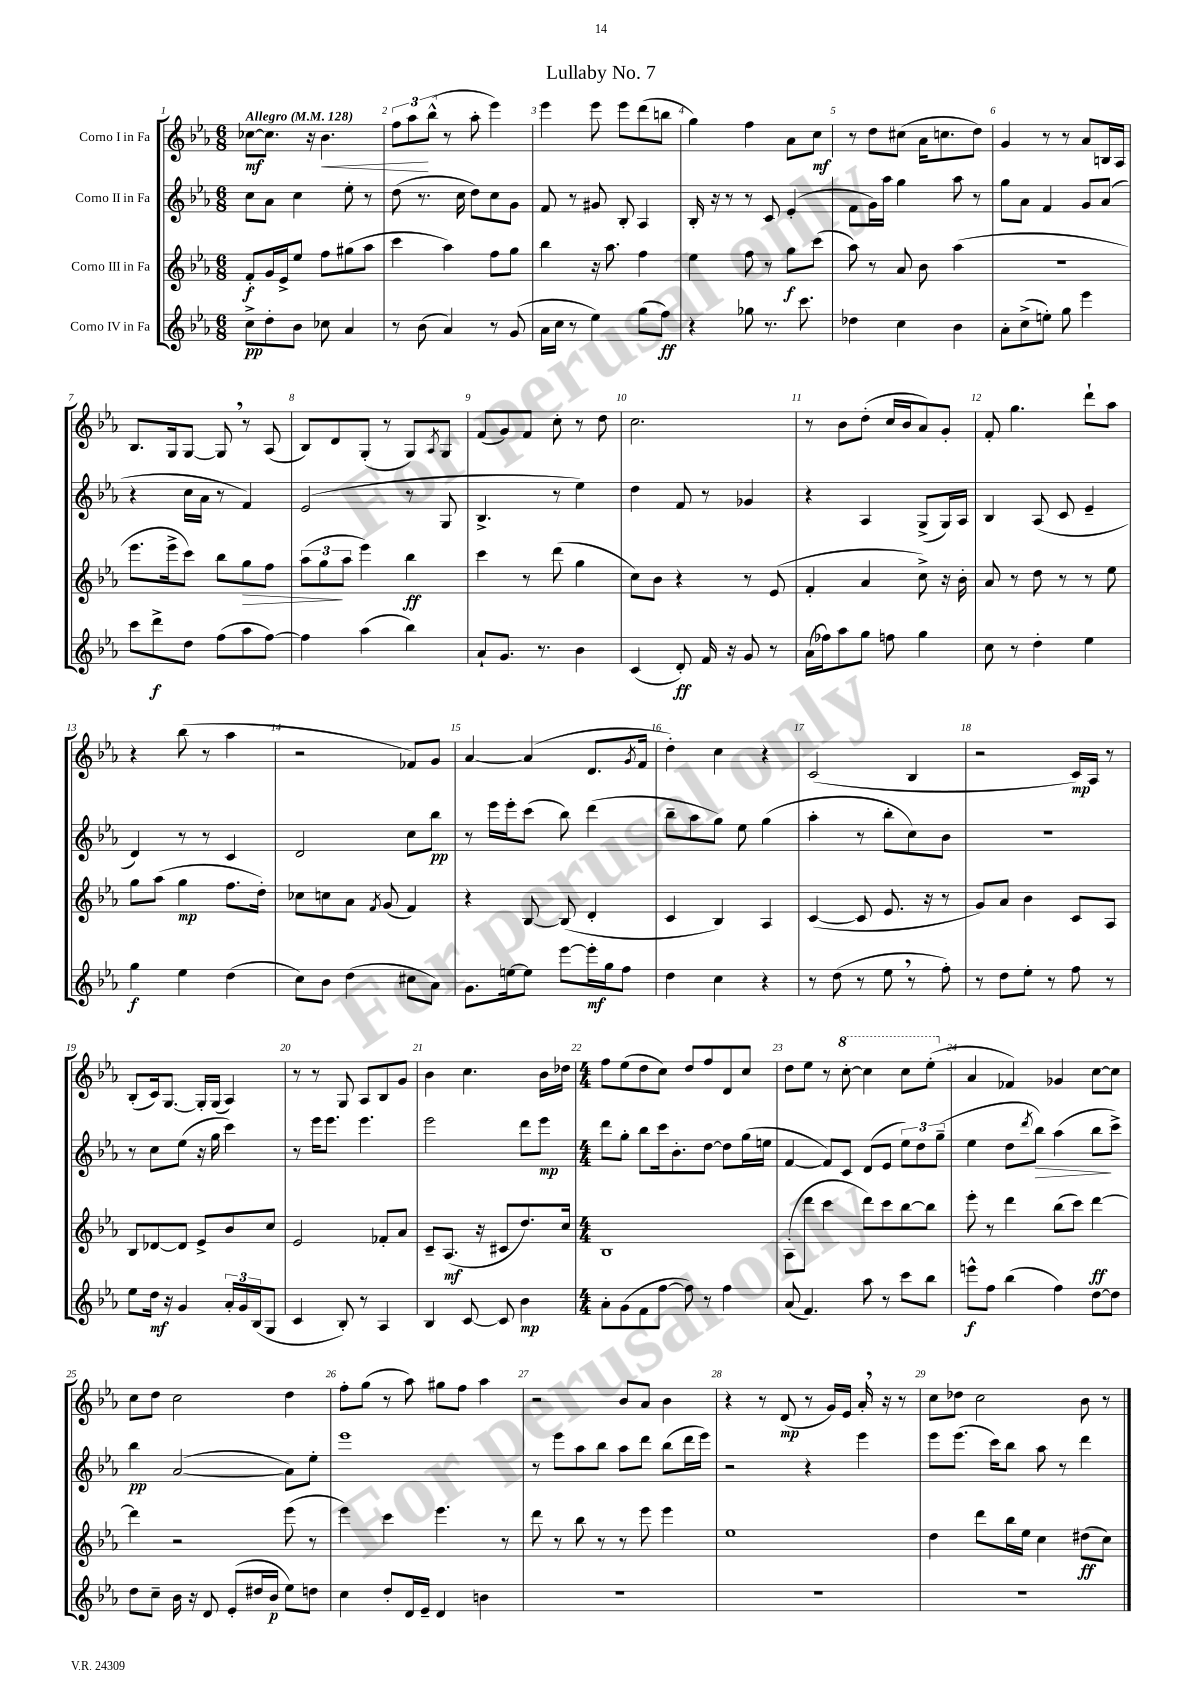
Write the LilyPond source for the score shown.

\header { title = "Lullaby No. 7" }
<<
\new StaffGroup <<
\new Staff = "s0" \with { instrumentName = "Corno I in Fa" } {
    \clef treble \key ees \major \numericTimeSignature \time 6/8 \tempo "Allegro" 4 = 128
    ces''8~\mf ces''8. r16 bes'4.\< |
    \tuplet 3/2 { f''8 aes''8\! bes''8-^( } r8 aes''8-. ees'''4) |
    ees'''4 ees'''8 ees'''8 d'''8( b''8 |
    g''4) f''4 aes'8 c''8\mf |
    r8 d''8 cis''8( aes'16 c''8. d''8) |
    g'4 r8 r8 aes'8 b16 aes16 |
    bes8. g16 g8~ g8 \breathe r8 aes8( |
    bes8) d'8 g8-.( r8 g8) \acciaccatura { aes8 } g8 |
    f'8( g'8) f'8 c''8-. r8 d''8 |
    c''2. |
    r8 bes'8 d''8-.( c''16 bes'16 aes'8) g'8-. |
    f'8-. g''4. d'''8-! aes''8 |
    r4 bes''8( r8 aes''4 |
    r2 fes'8) g'8 |
    aes'4~ aes'4( d'8. \acciaccatura { g'8 } f'16 |
    d''4-.) c''4 r4 |
    c'2( bes4 |
    r2 c'16\mp) aes16 r8 |
    bes8-.( c'16) g8.~ g16-. g16( aes4) |
    r8 r8 g8 aes8 bes8 g'8 |
    bes'4 c''4. bes'16 des''16 |
    \numericTimeSignature \time 4/4 f''8 ees''8( d''8 c''8) d''8 f''8 d'8 c''8 |
    d''8 ees''8 r8 \ottava #1 c'''8~-. c'''4 c'''8 ees'''8-.( \ottava #0 |
    aes'4 fes'4) ges'4 c''8~ c''8 |
    c''8 d''8 c''2 d''4 |
    f''8-. g''8( r8 aes''8) gis''8 f''8 aes''4 |
    r2 bes'8 aes'8 bes'4 |
    r4 r8 d'8\mp( r8 g'16) ees'16 aes'16-. \breathe r16 r8 |
    c''8 des''8 c''2 bes'8 r8 \bar "|." |
}
\new Staff = "s1" \with { instrumentName = "Corno II in Fa" } {
    \clef treble \key ees \major \numericTimeSignature \time 6/8
    c''8 aes'8 c''4 ees''8-. r8 |
    d''8( r8. c''16 d''8) c''8 g'8 |
    f'8 r8 gis'8 bes8-. aes4 |
    bes16-. r16 r8 r8 c'8 ees'4-.( |
    f'8 g'16) aes''16 g''4 aes''8 r8 |
    g''8 aes'8 f'4 g'8 aes'8( |
    r4 c''16 aes'16 r8 f'4) |
    ees'2( r8 g8 |
    bes4.-> r8 ees''4) |
    d''4 f'8 r8 ges'4 |
    r4 aes4 g8->( g16) aes16 |
    bes4 aes8( c'8 ees'4-- |
    d'4) r8 r8 c'4 |
    d'2 c''8 bes''8\pp |
    r8 ees'''16 ees'''16-. c'''8( bes''8) d'''4( |
    bes''8-- aes''8 g''8) ees''8 g''4( |
    aes''4-. r8 bes''8-. c''8) bes'8 |
    R2. |
    r8 c''8 ees''8( r16 g''16 c'''4) |
    r8 ees'''16 ees'''8. ees'''4. |
    ees'''2 d'''8 ees'''8\mp |
    \numericTimeSignature \time 4/4 d'''8 g''8-. bes''8 c'''16 bes'8.-. d''8~ d''8 g''16( e''16 |
    f'4~ f'8) c'8 d'8( ees'8 \tuplet 3/2 { ees''8) d''8 g''8--( } |
    ees''4 d''8 \acciaccatura { d'''8 } bes''8\>) aes''4( bes''8\! c'''8->) |
    bes''4\pp aes'2~( aes'8) ees''8-. |
    ees'''1 |
    r8 ees'''8 aes''8 bes''8 aes''8 d'''8 bes''8( d'''16 ees'''16) |
    r2 r4 ees'''4 |
    ees'''8 ees'''8.( c'''16) bes''8 aes''8 r8 d'''4 \bar "|." |
}
\new Staff = "s2" \with { instrumentName = "Corno III in Fa" } {
    \clef treble \key ees \major \numericTimeSignature \time 6/8
    f'8-.\f g'16 ees'16-> ees''8 f''8 gis''8( aes''8 |
    c'''4 aes''4) f''8 g''8 |
    bes''4 r16 aes''8. f''4 |
    ees''4 f''8 r8 g''8\f c'''8( |
    aes''8) r8 aes'8 bes'8 aes''4( |
    R2. |
    ees'''8. ees'''16-> c'''8) bes''8 g''8\> f''8 |
    \tuplet 3/2 { aes''8( g''8\! aes''8 } ees'''4) bes''4\ff |
    c'''4 r8 d'''8( g''4 |
    c''8) bes'8 r4 r8 ees'8( |
    f'4-. aes'4 c''8->) r16 bes'16-. |
    aes'8 r8 d''8 r8 r8 ees''8 |
    g''8 aes''8( g''4\mp f''8. d''16-.) |
    ces''8 c''8 aes'8 \acciaccatura { f'8 } g'8( f'4) |
    r4 bes8~ bes8( d'4-. |
    c'4 bes4) aes4 |
    c'4~( c'8 ees'8. r16 r8 |
    g'8) aes'8 bes'4 c'8 aes8 |
    bes8 des'8~ des'8 ees'8-> bes'8 c''8 |
    ees'2 fes'8-. aes'8 |
    c'8-- aes8.\mf( r16 cis'8 d''8.) c''16 |
    \numericTimeSignature \time 4/4 bes1 |
    aes8-.( d'''8 c'''4 d'''8) c'''8 bes''8~ bes''8 |
    ees'''8-. r8 d'''4 bes''8( c'''8) d'''4~\ff |
    d'''4 r2 ees'''8( r8 |
    ees'''4) c'''4 ees'''4. r8 |
    d'''8 r8 bes''8 r8 r8 ees'''8 ees'''4 |
    ees''1 |
    d''4 d'''8 bes''16 ees''16 c''4 dis''8\ff( c''8) \bar "|." |
}
\new Staff = "s3" \with { instrumentName = "Corno IV in Fa" } {
    \clef treble \key ees \major \numericTimeSignature \time 6/8
    c''8->\pp d''8-. bes'8 ces''8 aes'4 |
    r8 bes'8( aes'4) r8 g'8( |
    aes'16 c''16 r8 ees''4) g''8( f''8\ff) |
    r4 ges''8 r8. c'''8. |
    des''4 c''4 bes'4 |
    aes'8-. c''8->( e''8-.) g''8 ees'''4 |
    c'''8 d'''8->\f d''8 f''8( aes''8 f''8~) |
    f''4 aes''4( bes''4) |
    aes'8-! g'8. r8. bes'4 |
    c'4( d'8-.\ff) f'16 r16 g'8 r8 |
    aes'16( fes''16) aes''8 g''8 f''8 g''4 |
    c''8 r8 d''4-. ees''4 |
    g''4\f ees''4 d''4( |
    c''8) bes'8 d''4( cis''8 aes'8) |
    g'8. e''16~ e''8 ees'''8~ ees'''16-.\mf g''16 f''8 |
    d''4 c''4 r4 |
    r8 d''8( r8 ees''8 \breathe r8 f''8-.) |
    r8 d''8 ees''8-. r8 f''8 r8 |
    ees''8 d''16\mf r16 g'4 \tuplet 3/2 { aes'16-. g'16 bes16( } g8 |
    c'4 bes8-.) r8 aes4 |
    bes4 c'8~ c'8 bes'4\mp |
    \numericTimeSignature \time 4/4 aes'8-. g'8( f'8 f''8~ f''8) r8 f''4 |
    aes'8( f'4.) aes''8 r8 c'''8 bes''8 |
    e'''8-^\f f''8 bes''4( f''4) d''8~ d''8 |
    d''8 c''8-- bes'16 r16 d'8 ees'8-.( dis''16 bes'16\p ees''8) d''8 |
    c''4 d''8-. d'16 ees'16-- d'4 b'4 |
    R1 |
    R1 |
    R1 \bar "|." |
}
>>
>>
\layout { \context { \Score \override BarNumber.break-visibility = ##(#f #t #t) barNumberVisibility = #all-bar-numbers-visible } }
